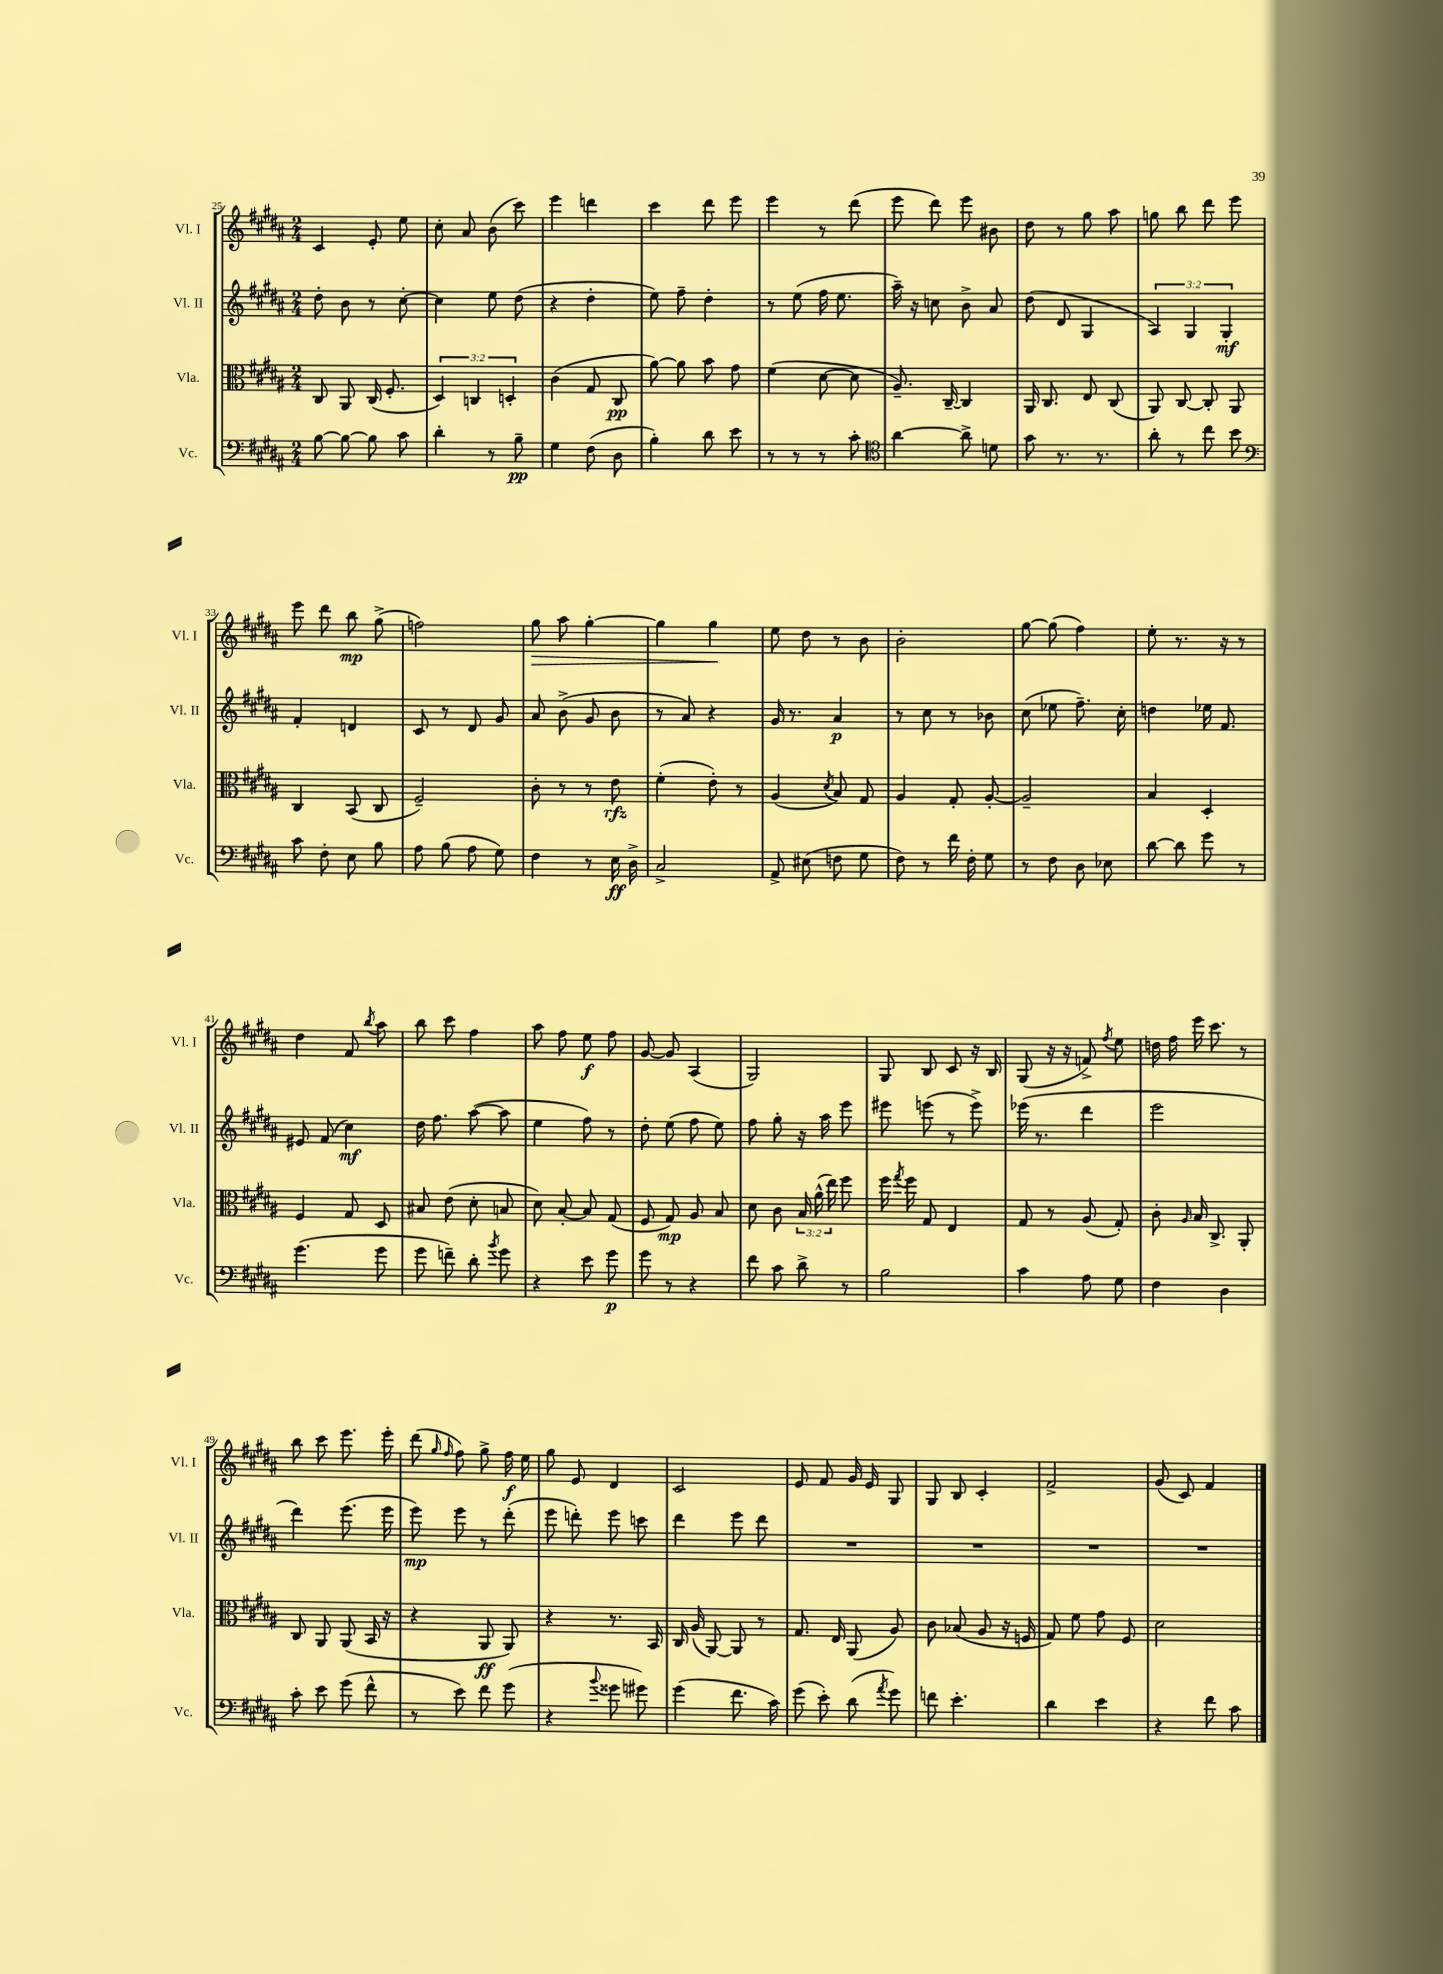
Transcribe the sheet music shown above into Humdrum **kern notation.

**kern	**kern	**kern	**kern
*staff4	*staff3	*staff2	*staff1
*clefF4	*clefC3	*clefG2	*clefG2
*k[f#c#g#d#a#]	*k[f#c#g#d#a#]	*k[f#c#g#d#a#]	*k[f#c#g#d#a#]
*M2/4	*M2/4	*M2/4	*M2/4
[8B\	8C#/	8dd#'\	4c#/
8B\_	8AA#/	8b\	.
8B\]	(16C#/	8r	8e'/
.	8.F#'/	.	.
8c#\	.	[8cc#'\	8ee\
=	=	=	=
4d#'\	6D#/)	4cc#\]	8cc#'\
.	.	.	8a#/
.	6C/	.	.
8r	.	8ee\	(8b\
.	6D'/	.	.
8B~\	.	(8dd#\	8ccc#\)
=	=	=	=
4G#\	(4c#\	4r	4eee\
(8F#\	8G#/	4dd#'\	4ddd\
8D#\	8C#/	.	.
=	=	=	=
4B'\)	[8a#\)	8ee\)	4ccc#\
.	8a#\]	8ff#~\	.
8d#\	8b\	4dd#'\	8ddd#\
8e\	8g#\	.	8eee\
=	=	=	=
8r	(4f#\	8r	4eee\
8r	.	(8ee\	.
8r	[8d#\	16ff#\	8r
.	.	8.ee\	.
8c#'\	8d#\]	.	(8ddd#\
=	=	=	=
*clefC4	*	*	*
[4a#\	8.A#~/)	16aa#~\)	8eee\
.	.	16r	.
.	.	8cc\	8ddd#\)
.	[16C#~/	.	.
8a#^\]	4C#/]	8b^\	8eee\
8d\	.	8a#/	8b#\
=	=	=	=
8g#\	16AA#/	(8dd#\	8dd#\
.	8.C#/	.	.
8.r	.	8d#/	8r
.	8E/	4G#/	8gg#\
8.r	.	.	.
.	(8C#/	.	8aa#\
=	=	=	=
8a#'\	8AA#/)	6A#/)	8gg\
8r	[8C#/	.	8bb\
.	.	6G#/	.
8cc#\	8C#'/]	.	8ddd#\
.	.	6G#'/	.
8b\	8AA#/	.	8eee\
=	=	=	=
*clefF4	*	*	*
8c#\	4C#/	4f#'/	8eee\
8F#'\	.	.	8ddd#\
8E\	(8BB/	4d/	8bb\
8B\	8C#/	.	(8gg#^\
=	=	=	=
8A#\	2F#~/)	8c#/	2ff\)
(8B\	.	8r	.
8A#\	.	8d#/	.
8G#\)	.	8g#/	.
=	=	=	=
4F#\	8c#'\	8a#/	8gg#\
.	8r	(8b^\	8aa#\
8r	8r	8g#/	[4gg#'\
16E\	8e\	8b\	.
16D#^\	.	.	.
=	=	=	=
2C#^/	(4f#'\	8r	4gg#\]
.	.	8a#/)	.
.	8e'\)	4r	4gg#\
.	8r	.	.
=	=	=	=
8AA#^/	(4A#/	16g#/	8ee\
.	.	8.r	.
(8E#\	.	.	8dd#\
.	8qd#/	.	.
8F\	8B/)	4a#/	8r
8G#\	8G#/	.	8b\
=	=	=	=
8F#\)	4A#/	8r	2b'\
8r	.	8cc#\	.
16f#\	8G#'/	8r	.
16F#'\	.	.	.
8G#\	[8A#'/	8b-\	.
=	=	=	=
8r	2A#~/]	(8cc#\	[8gg#\
8F#\	.	8ee-\	(8gg#\]
8D#\	.	8.ff#~\)	4ff#\)
8E-\	.	.	.
.	.	16cc#'\	.
=	=	=	=
[8d#\	4B/	4dd\	8ee'\
8d#\]	.	.	8.r
8g#\	4D#'/	16ee-\	.
.	.	8.f#/	16r
8r	.	.	8r
=	=	=	=
(4.g#\	4F#/	8e#/	4dd#\
.	.	(8f#/	.
.	8G#/	4cc#\)	8f#/
.	.	.	8qbb/
8g#\	8D#/	.	8aa#\
=	=	=	=
8g#\	8B#/	16dd#\	8bb\
.	.	8.ff#\	.
8f~\)	(8e\	.	8ccc#\
8d#'\	8d#'\	([8aa#\	4ff#\
8qb/	.	.	.
8g#\	8B/	8aa#\]	.
=	=	=	=
4r	8d#\)	4ee\	8aa#\
.	[8B'/	.	8ff#\
8e\	8B/]	8ff#\)	8ee\
8g#\	(8G#/	8r	8ff#\
=	=	=	=
8g#\	8F#/	8dd#'\	[8g#/
8r	8G#/)	(8ee\	8g#/]
4r	8A#/	8ff#\	(4A#/
.	8B/	8ee\)	.
=	=	=	=
8f#\	8d#\	8ff#\	2G#/)
8c#\	8c#\	8gg#'\	.
8d#^\	24B/	16r	.
.	(24a#^^\	.	.
.	.	16aa#\	.
.	24ee\)	.	.
8r	8ff#\	8eee\	.
=	=	=	=
2B\	16ff#\	8eee#\	8G#/
.	8qgg#/	.	.
.	16ff#\	.	.
.	8G#/	(8eee\	8B/
.	4E/	8r	8c#/
.	.	8eee^\)	16r
.	.	.	16B/
=	=	=	=
4c#\	8G#/	(16eee-\	(8G#/
.	.	8.r	.
.	8r	.	16r
.	.	.	16r
8A#\	(8A#/	4ddd#\	8f^/)
.	.	.	8qff#/
8G#\	8G#'/)	.	8ee\
=	=	=	=
4F#\	8c#'\	2eee\	16dd\
.	.	.	16ff#\
.	16qqA#/	.	.
.	16B/	.	16eee\
.	8.C#^/	.	8.ccc#\
4D#\	.	.	.
.	8AA#'/	.	8r
=	=	=	=
8c#'\	8C#/	4ddd#\)	8bb\
8e\	8AA#/	.	8ccc#\
(8g#\	(8AA#/	(8.eee\	8.eee\
8f#^^\	16BB/	.	.
.	16r	16eee\	16eee'\
=	=	=	=
8r	4r	8eee\)	(8ddd#\
.	.	.	16qqgg#/
.	.	.	16qqff#/
8e\)	.	8eee\	8ff#\)
8f#\	8AA#/	8r	8gg#^\
(8g#\	8AA#/)	(8ddd#'\	16ff#\
.	.	.	16ee\
=	=	=	=
4r	4r	8eee\	8gg#\
.	.	8ddd'\)	8e/
8qqb/	.	.	.
8g##\	8.r	8eee\	4d#/
8g#\)	.	8ccc\	.
.	16BB/	.	.
=	=	=	=
(4g#\	16C#/	4ddd#\	2c#/
.	(16A#/	.	.
.	[8AA#/)	.	.
8.f#\	8AA#/]	8eee\	.
.	8r	8ddd#\	.
16c#\)	.	.	.
=	=	=	=
(8g#\	8.G#/	2r	8e/
8e'\)	.	.	8f#/
.	16E/	.	.
(8d#\	(8AA#/	.	16g#/
.	.	.	16e/
8qa#/	.	.	.
8g#\)	8A#/)	.	8G#/
=	=	=	=
8f\	8c#\	2r	8G#/
4.e'\	(8B-/	.	8B/
.	8A#/	.	4c#'/
.	16r	.	.
.	16F/	.	.
=	=	=	=
4d#\	8G#/)	2r	2f#^/
.	8f#\	.	.
4e\	8g#\	.	.
.	8F#/	.	.
=	=	=	=
4r	2d#\	2r	(8g#/
.	.	.	8c#/)
8f#\	.	.	4f#/
8c#\	.	.	.
==	==	==	==
*-	*-	*-	*-
